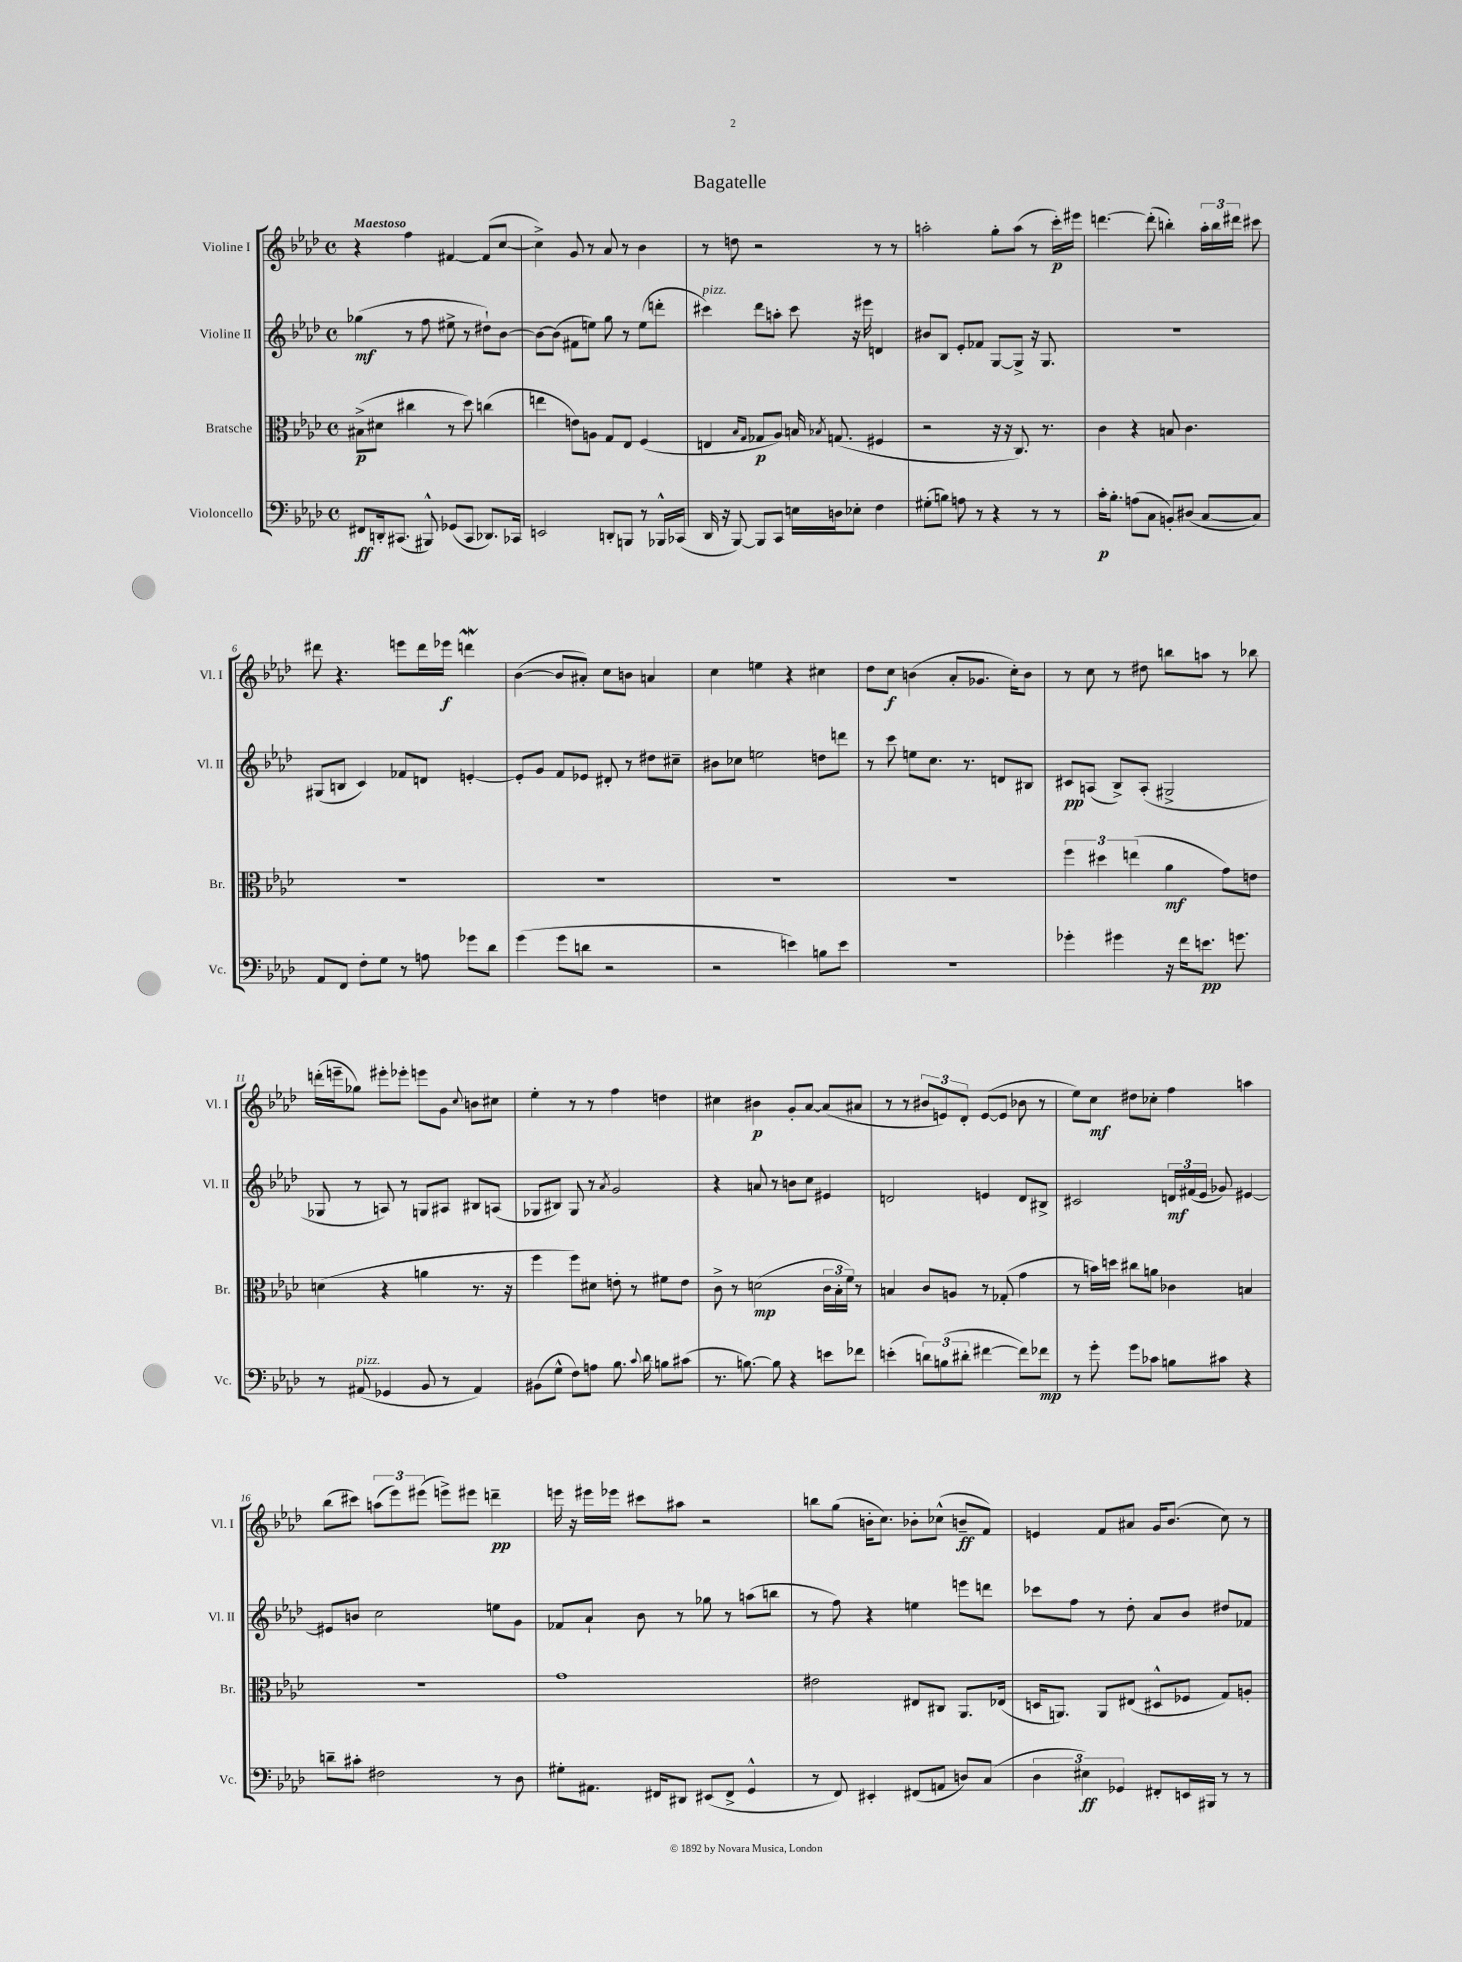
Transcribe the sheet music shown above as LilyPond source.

\header { title = "Bagatelle" }
<<
\new StaffGroup <<
\new Staff = "s0" \with { instrumentName = "Violine I" shortInstrumentName = "Vl. I" } {
    \clef treble \key aes \major \defaultTimeSignature \time 4/4 \tempo "Maestoso"
    \autoBeamOff r4 f''4 fis'4~ fis'8[( c''8]~ |
    c''4->) g'8 r8 aes'8 r8 bes'4 |
    r8 d''8 r2 r8 r8 |
    a''2-. g''8[-. a''8]( r8 c'''16[-.\p) eis'''16] |
    d'''4.~ d'''8-.( b''4-.) \tuplet 3/2 { aes''16[-. b''16 dis'''16] } cis'''8 |
    dis'''8 r4. e'''8[ dis'''16 ees'''16]\f d'''4\mordent |
    bes'4~( bes'8[ ais'8]-.) c''8[ b'8] a'4 |
    c''4 e''4 r4 cis''4 |
    des''8[ c''8]\f b'4( aes'8[-. ges'8.] c''16[-.) b'8] |
    r8 c''8 r8 dis''8 b''8[ a''8] r8 bes''8 |
    d'''16[-.( e'''16-- ges''8]) eis'''8[-. ees'''8]-. e'''8[ g'8] \appoggiatura { c''8 } b'8[ cis''8] |
    ees''4-. r8 r8 f''4 d''4 |
    cis''4 bis'4\p g'8[-. aes'8]~ aes'8[( ais'8] |
    r8 r8 \tuplet 3/2 { bis'8[ e'8) des'8]-. } e'8[~( e'8] bes'8 r8 |
    ees''8[) c''8]\mf dis''8[ ces''8]-. f''4 a''4 |
    bes''8[( cis'''8]) \tuplet 3/2 { a''8[( ees'''8) eis'''8]( } e'''8[->) eis'''8] d'''4--\pp |
    e'''16 r16 eis'''16[ ees'''16] cis'''8[ ais''8] r2 |
    b''8[ g''8]( b'16[-. c''8.]) bes'8[-. ces''8]-^( b'8[--\ff f'8]) |
    e'4 f'8[ ais'8] g'16[ bes'8.]( c''8) r8 \bar "|." |
}
\new Staff = "s1" \with { instrumentName = "Violine II" shortInstrumentName = "Vl. II" } {
    \clef treble \key aes \major \defaultTimeSignature \time 4/4
    \autoBeamOff ges''4\mf( r8 f''8 eis''8-> r8 dis''8[-!) bes'8]~ |
    bes'8[~ bes'8]( fis'8[ e''8]) g''8 r8 e''8[( d'''8]-. |
    cis'''4^\markup { \italic "pizz." }) des'''8[ a''8]-. cis'''8 r16 eis'''16 d'4 |
    bis'8[ bes8] ees'8[-. fes'8] g8[~ g8]-> r16 g8. |
    R1 |
    gis8[( b8] c'4) fes'8[ d'8] e'4~-. |
    e'8[-. g'8] f'8[ ees'8] dis'8-. r8 dis''8[ cis''8]-- |
    bis'8[ ces''8] e''2 d''8[ d'''8] |
    r8 c'''8 e''8[ c''8.] r8. d'8[ bis8] |
    cis'8[\pp a8]( bes8[->) a8]-.( gis2-> |
    ges8 r8 a8) r8 g8[ ais8] bis8[ a8]( |
    ges8[ bis8]) ges8 r8 \acciaccatura { aes'8 } g'2 |
    r4 a'8 r8 b'8[ c''8] eis'4 |
    d'2 e'4 d'8[ bis8]-> |
    cis'2 \tuplet 3/2 { d'16[\mf fis'16( ees'16] } ges'8) eis'4~ |
    eis'8[ b'8] c''2 e''8[ g'8] |
    fes'8[ aes'8]-! bes'8 r8 ges''8 r8 a''8[( b''8] |
    r8 f''8) r4 e''4 e'''8[ d'''8] |
    ces'''8[ f''8] r8 des''8-. aes'8[ bes'8] dis''8[ fes'8] \bar "|." |
}
\new Staff = "s2" \with { instrumentName = "Bratsche" shortInstrumentName = "Br." } {
    \clef alto \key aes \major \defaultTimeSignature \time 4/4
    \autoBeamOff bis8[->\p( dis'8] cis''4 r8 des''8) c''4( |
    e''4 e'8[) a8] g8[ ees8] f4( |
    e4 \grace { bes16[ g16] } ges8[\p aes8]) b16 \acciaccatura { bes8 } g8.( fis4 |
    r2 r16 r16 c8.) r8. |
    c'4 r4 b8 c'4. |
    R1 |
    R1 |
    R1 |
    R1 |
    \tuplet 3/2 { f''4 dis''4 e''4( } aes'4\mf g'8[) e'8] |
    d'4( r4 a'4 r8. r16 |
    f''4 f''8[) dis'8] e'8-. r8 fis'8[ e'8] |
    c'8-> r8 d'2\mp( \tuplet 3/2 { c'16[ bes16-. f'16]) } r8 |
    b4 c'8[ a8] r8 ges8-.( g'4 |
    r8 b'16[) d''16] cis''8[ a'8] ces'4 b4 |
    r1 |
    g'1 |
    eis'2 eis8[ cis8] aes,8.[ ees16]( |
    d16[ a,8.]) a,8[ eis8]( dis8[-^ fes8] g8[) a8]-. \bar "|." |
}
\new Staff = "s3" \with { instrumentName = "Violoncello" shortInstrumentName = "Vc." } {
    \clef bass \key aes \major \defaultTimeSignature \time 4/4
    \autoBeamOff fis,8[\ff d,16-. cis,8.]( bis,,8-^) ges,8[( cis,8] des,8.[) ces,16] |
    e,2 d,8[-. b,,8] r8 bes,,16[-^ ces,16]( |
    des,16 r16 bes,,8~) bes,,8[ c,8] e16[ d16 ees8]-. f4 |
    gis8[-.( b8]) a8 r8 r4 r8 r8 |
    c'16[-.\p bes8.]-. a8[( c8] b,8[-.) dis8]( c8[~ c8]) |
    aes,8[ f,8] f8[-. g8] r8 a8 ges'8[ des'8] |
    g'4( g'8[ d'8] r2 |
    r2 e'4) b8[ e'8] |
    r1 |
    ges'4-. gis'4 r16 f'16[ e'8.]\pp g'8. |
    r8 ais,8^\markup { \italic "pizz." }( ges,4 bes,8 r8 ais,4) |
    bis,8[( g8]-^ f8[) a8] bes8. \appoggiatura { c'8 } des'16 b8[ cis'8]( |
    r8. b8.~) b8 r4 e'8[ fes'8] |
    e'4-.( \tuplet 3/2 { d'8[) b8( dis'8]-. } fis'4~ fis'8[) fes'8]\mp |
    r8 g'8-. g'8[ ces'8] b8[ cis'8] r4 |
    d'8[-- cis'8]-. fis2 r8 des8 |
    gis8[-. ais,8.] fis,16[ dis,8] eis,8[( fis,8]-> g,4-^ |
    r8 f,8) eis,4-. fis,8[( a,8] d8[) c8]( |
    \tuplet 3/2 { des4 eis4\ff) ges,4 } fis,8[-. e,16 bis,,16] r8 r8 \bar "|." |
}
>>
>>
